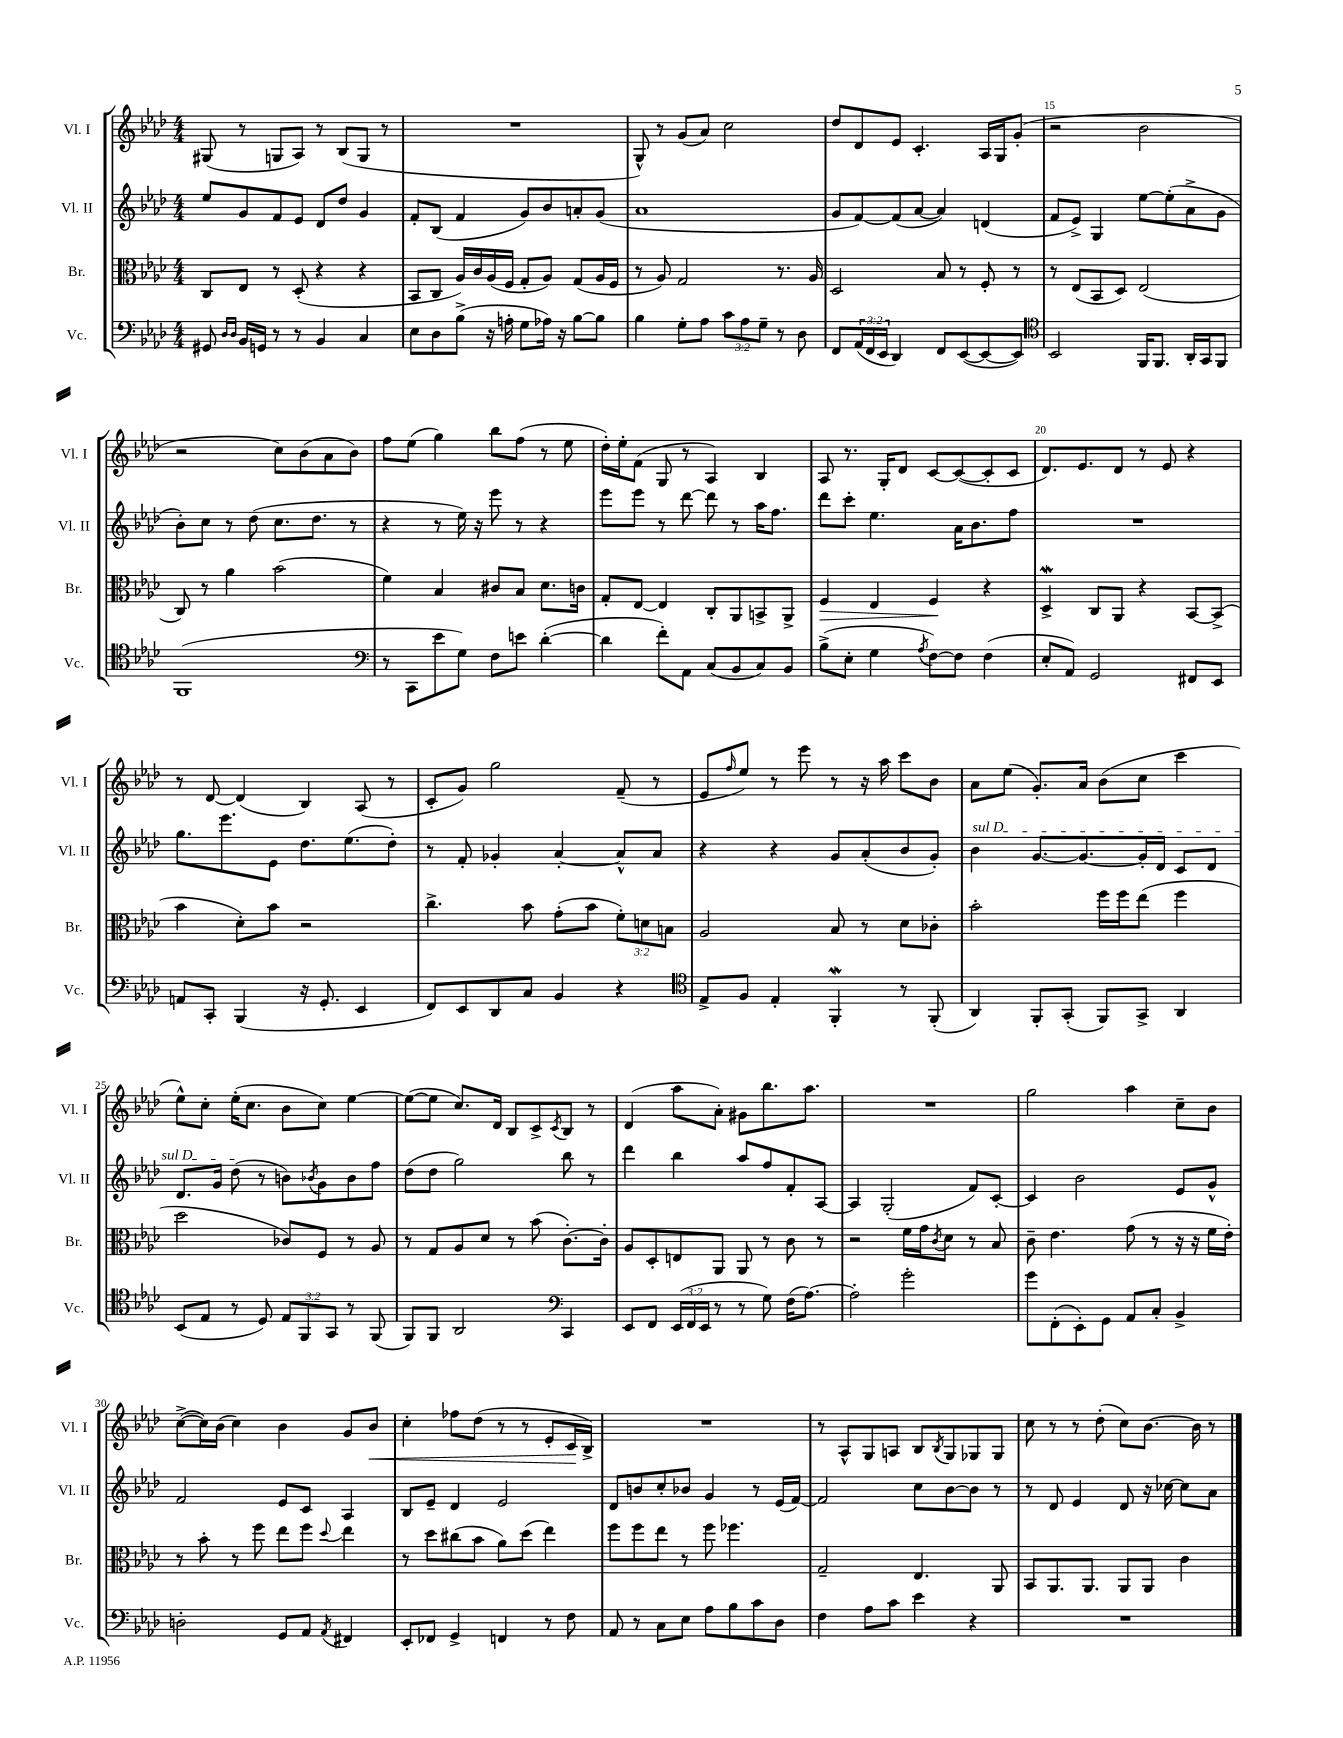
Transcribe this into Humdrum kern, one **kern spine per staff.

**kern	**kern	**kern	**kern
*staff4	*staff3	*staff2	*staff1
*clefF4	*clefC3	*clefG2	*clefG2
*k[b-e-a-d-]	*k[b-e-a-d-]	*k[b-e-a-d-]	*k[b-e-a-d-]
*M4/4	*M4/4	*M4/4	*M4/4
8GG#	8C	8ee-	(8G#
16qqD-	.	.	.
16qqD-	.	.	.
16BB-	8E-	8g	8r
16GG	.	.	.
8r	8r	8f	8G
8r	(8D-'	8e-	8A-)
4BB-	4r	8d-	8r
.	.	8dd-	(8B-
4C	4r	4g	8G
.	.	.	8r
=	=	=	=
8E-	8BB-	8f'	1r
8D-	8C	(8B-	.
(8B-^	16A-)	4f	.
.	16c	.	.
16r	(16A-	.	.
16A'	16F	.	.
8G	8G'	8g)	.
16A-)	8A-)	8b-	.
16r	.	.	.
[8B-	(8G	8a'	.
8B-]	16A-	(8g	.
.	16F	.	.
=	=	=	=
4B-	8r	1a-	8G^^)
.	8A-)	.	8r
8G'	2G	.	(8g
8A-	.	.	8a-)
12c	.	.	2cc
12A-	.	.	.
12G~	.	.	.
8r	8.r	.	.
8D-	.	.	.
.	16A-	.	.
=	=	=	=
8FF	2D-	8g	8dd-
(24AA-	.	[8f)	8d-
24FF	.	.	.
24EE-	.	.	.
4DD-)	.	(8f]	8e-
.	.	[8a-	4.c'
8FF	8B-	4a-])	.
([8EE-	8r	.	.
8EE-_	8F'	(4d	16A-
.	.	.	16G
8EE-])	8r	.	(8g'
=	=	=	=
*clefC4	*	*	*
2BB-	8r	8f	2r
.	(8E-	8e-^)	.
.	8BB-	4G	.
.	8D-)	.	.
16FF	(2E-	[8ee-	2b-
8.FF	.	.	.
.	.	(8ee-']	.
16AA-'	.	8a-^	.
16GG	.	.	.
8FF	.	8g	.
=	=	=	=
(1FF	8C)	8b-')	2r
.	8r	8cc	.
.	4a-	8r	.
.	.	(8dd-	.
.	(2b-	8.cc	8cc)
.	.	.	(8b-
.	.	8.dd-	.
.	.	.	8a-
.	.	8r	8b-)
=	=	=	=
*clefF4	*	*	*
8r	4f)	4r	8ff
8CC	.	.	(8ee-
8e-	4B-	8r	4gg)
8G)	.	16ee-)	.
.	.	16r	.
8F	8c#	8eee-	8bb-
8e	8B-	8r	(8ff
([4d-'	8.d-	4r	8r
.	.	.	8ee-
.	16c	.	.
=	=	=	=
4d-]	8G'	8eee-	16dd-')
.	.	.	16ee-'
.	[8E-	8eee-	(8f
8f')	4E-]	8r	8G
8AA-	.	[8ddd-	8r
(8C	8C'	8ddd-]	4A-)
8BB-	8AA-	8r	.
8C)	8BB^	16aa-	4B-
.	.	8.ff	.
8BB-	8AA-^	.	.
=	=	=	=
(8B-^	4F	8ddd-	8A-
8E-'	.	8ccc'	8.r
4G	4E-	4.ee-	.
.	.	.	16G'
.	.	.	8d-
8qA-	.	.	.
[8F)	4F	.	[8c
8F]	.	16a-	(8c_
.	.	8.b-	.
(4F	4r	.	8c']
.	.	8ff	8c
=	=	=	=
8E-'	4D-^	1r	8.d-)
8AA-)	.	.	.
.	.	.	8.e-
2GG	8C	.	.
.	8AA-	.	8d-
.	4r	.	8r
.	.	.	8e-
8FF#	[8BB-	.	4r
8EE-	(8BB-^]	.	.
=	=	=	=
8AA	4b-	8.gg	8r
8CC'	.	.	[8d-
.	.	8.eee-	.
(4BBB-	8d-')	.	(4d-]
.	8b-	8e-	.
16r	2r	8.dd-	4B-)
8.GG'	.	.	.
.	.	(8.ee-	.
4EE-	.	.	(8A-
.	.	8dd-')	8r
=	=	=	=
8FF)	4.cc^	8r	8c'
8EE-	.	8f'	8g)
8DD-	.	4g-'	2gg
8C	8b-	.	.
4BB-	(8g'	[4a-'	.
.	8b-	.	.
4r	12f')	8a-^^]	(8f~
.	12d	.	.
.	.	8a-	8r
.	12B	.	.
=	=	=	=
*clefC4	*	*	*
8E-^	2A-	4r	8e-
.	.	.	16qqff
8F	.	.	8ee-)
4E-'	.	4r	8r
.	.	.	8eee-
4FF'	8B-	8g	8r
.	8r	(8a-'	16r
.	.	.	16aa-
8r	8d-	8b-	8ccc
(8FF'	8c-'	8g')	8b-
=	=	=	=
4AA-)	2b-'	4b-	8a-
.	.	.	(8ee-
8FF'	.	[8.g	8.g')
(8GG'	.	.	.
.	.	8.g_	16a-
8FF)	16ff	.	(8b-
.	16ff	.	.
8GG^	(8ee-	16g']	8cc
.	.	16d-	.
4AA-	4ff	8c	4ccc
.	.	8d-	.
=	=	=	=
(8BB-	2dd-	8.d-	8ee-^^)
8E-	.	.	8cc'
.	.	16g	.
8r	.	(8dd-	(16ee-'
.	.	.	8.cc
8D-)	.	8r	.
12E-	8c-)	8b)	8b-
12FF	.	.	.
.	.	8qb-	.
.	8F	8g	8cc)
12GG	.	.	.
8r	8r	8b-	[4ee-
(8FF	8A-	8ff	.
=	=	=	=
8FF)	8r	(8dd-	(8ee-_
8FF	8G	8dd-	8ee-]
2AA-	8A-	2gg)	8.cc)
.	8d-	.	.
.	.	.	16d-
.	8r	.	8B-
.	(8b-	.	8c^
*clefF4	*	*	*
.	.	.	8qc
4CC	[8.c')	8bb-	8B-
.	.	8r	8r
.	16c']	.	.
=	=	=	=
8EE-	8A-	4ddd-	(4d-
8FF	8D-'	.	.
(24EE-	8E	4bb-	8aa-
24FF	.	.	.
24EE-	.	.	.
8r	8AA-	.	8a-')
8r	8AA-	8aa-	8g#
8G)	8r	8ff	8.bb-
(16F	8c	8f'	.
[8.A-)	.	.	8.aa-
.	8r	[8A-	.
=	=	=	=
2A-']	2r	4A-]	1r
.	.	(2G'	.
2g'	16f	.	.
.	16g	.	.
.	8qc	.	.
.	8d-	.	.
.	8r	8f)	.
.	8B-	[8c'	.
=	=	=	=
8g	8c~	4c]	2gg
(8FF'	4.e-	.	.
8EE-')	.	2b-	.
8GG	.	.	.
8AA-	(8g	.	4aa-
8C'	8r	.	.
4BB-^	16r	8e-	8cc~
.	16r	.	.
.	16f	8g^^	8b-
.	16e-')	.	.
=	=	=	=
2D'	8r	2f	([8cc^
.	8b-'	.	16cc])
.	.	.	(16b-
.	8r	.	4cc)
.	8ff	.	.
8GG	8ee-	8e-	4b-
8AA-	8ff	8c	.
8qAA-	8qqdd-	.	.
4FF#	4ee-	4A-	8g
.	.	.	8b-
=	=	=	=
8EE-'	8r	8B-	4cc'
8FF-	8dd-	8e-~	.
4GG^	(8cc#	4d-	8ff-
.	8b-	.	(8dd-
4FF	8a-)	2e-	8r
.	(8dd-	.	8r
8r	4ee-)	.	8e-'
8F	.	.	16c
.	.	.	16B-^)
=	=	=	=
8AA-	8ff	8d-	1r
8r	8ff	8b	.
8C	8ee-	8cc'	.
8E-	8r	8b-	.
8A-	8ff	4g	.
8B-	4.ff-	.	.
8c	.	8r	.
8D-	.	(16e-	.
.	.	[16f)	.
=	=	=	=
4F	2G~	2f]	8r
.	.	.	8A-^^
8A-	.	.	8G
8c	.	.	8A
4e-	4.E-	8cc	8B-
.	.	.	8qB-
.	.	[8b-	8G
4r	.	8b-]	8G-
.	8AA-	8r	8G-
=	=	=	=
1r	8BB-	8r	8cc
.	8.AA-	8d-	8r
.	.	4e-	8r
.	8.AA-	.	.
.	.	.	(8dd-'
.	8AA-	8d-	8cc)
.	8AA-	16r	[8.b-
.	.	[16cc-	.
.	4c	8cc-]	.
.	.	.	16b-]
.	.	8a-	8r
==	==	==	==
*-	*-	*-	*-
